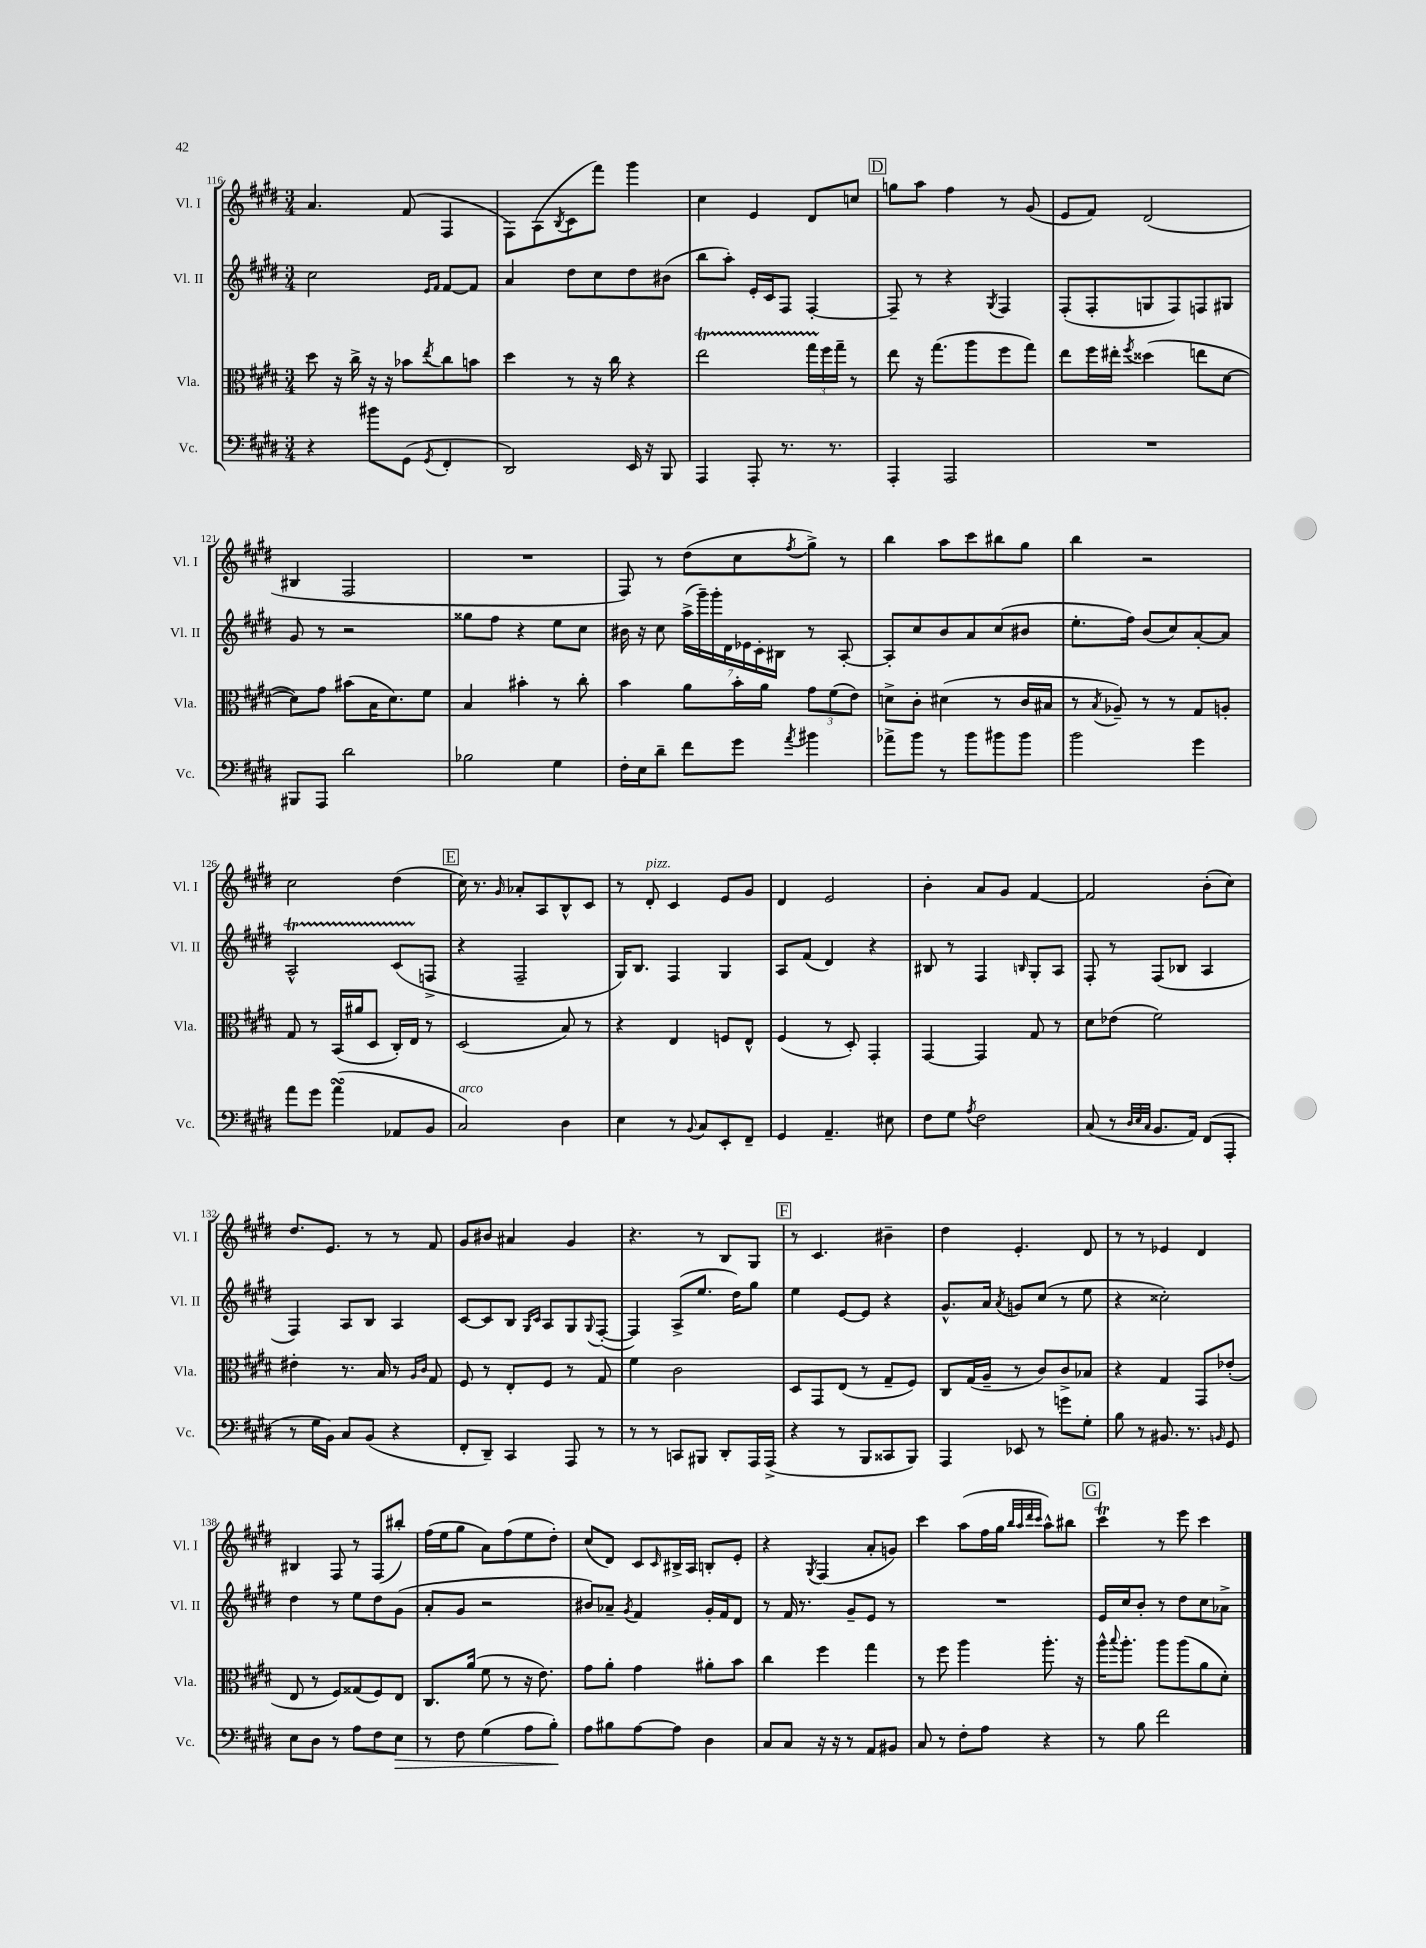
<<
\new StaffGroup <<
\new Staff = "s0" \with { instrumentName = "Vl. I" shortInstrumentName = "Vl. I" } {
    \clef treble \key e \major \numericTimeSignature \time 3/4
    a'4. fis'8( fis4 |
    fis8) a8( \acciaccatura { b8 } cis'8 fis'''8) gis'''4 |
    cis''4 e'4 dis'8 c''8 |
    \mark \markup { \box "D" } g''8 a''8 fis''4 r8 gis'8( |
    e'8 fis'8) dis'2( |
    bis4 fis2 |
    R2. |
    fis8) r8 dis''8( cis''8 \acciaccatura { fis''8 } gis''8->) r8 |
    b''4 a''8 cis'''8 bis''8 gis''8 |
    b''4 r2 |
    cis''2 dis''4( |
    \mark \markup { \box "E" } cis''16) r8. \grace { gis'16 } aes'8-. a8 b8-^ cis'8 |
    r8 dis'8-.^\markup { \italic "pizz." } cis'4 e'8 gis'8 |
    dis'4 e'2 |
    b'4-. a'8 gis'8 fis'4~ |
    fis'2 b'8-.( cis''8) |
    dis''8. e'8. r8 r8 fis'8 |
    gis'8 bis'8 ais'4 gis'4 |
    r4. r8 b8 gis8 |
    \mark \markup { \box "F" } r8 cis'4. bis'4-- |
    dis''4 e'4.-. dis'8 |
    r8 r8 ees'4 dis'4 |
    bis4 fis8 r8 fis8( bis''8-.) |
    fis''16( e''16 gis''8 a'8) fis''8( e''8 dis''8-.) |
    cis''8( dis'8) cis'8 \grace { cis'16 } bis16-> a16 b8-. e'8-. |
    r4 \acciaccatura { gis8 } fis4( a'8-. g'8) |
    cis'''4 a''8( fis''16 gis''16 \grace { b''32 a''32 dis'''32 cis'''32 } a''8-^) bis''8 |
    \mark \markup { \box "G" } cis'''4\trill r8 e'''8 cis'''4 \bar "|." |
}
\new Staff = "s1" \with { instrumentName = "Vl. II" shortInstrumentName = "Vl. II" } {
    \clef treble \key e \major \numericTimeSignature \time 3/4
    cis''2 \grace { e'16 fis'16 } fis'8~ fis'8 |
    a'4 dis''8 cis''8 dis''8 bis'8( |
    b''8 a''8-.) e'16-. cis'16 fis8 fis4~-. |
    \mark \markup { \box "D" } fis8-- r8 r4 \acciaccatura { gis8 } fis4 |
    fis8-.( fis8-. g8 fis8) f8 gis8 |
    gis'8 r8 r2 |
    gisis''8 fis''8 r4 e''8 cis''8 |
    bis'16 r16 cis''8 \tuplet 7/4 { a''16->( gis'''16--) gis'''16-. dis'16 ees'16 cis'16-. bis16 } r8 a8~-. |
    a8-. cis''8 b'8 a'8 cis''8( bis'8 |
    e''8.-. fis''16) b'8( cis''8) a'8~-. a'8 |
    a2-^\startTrillSpan cis'8( f8->\stopTrillSpan |
    \mark \markup { \box "E" } r4 fis2-- |
    gis16) b8. fis4 gis4 |
    a8 fis'8( dis'4) r4 |
    bis8 r8 fis4 \grace { b16 } gis8-. a8 |
    fis8-. r8 fis8( bes8 a4 |
    fis4) a8 b8 a4 |
    cis'8~ cis'8 b8 \grace { gis16 cis'16 } a8 gis8 \appoggiatura { gis8 } fis8~-.( |
    fis4) a8->( e''8. dis''16) gis''8 |
    \mark \markup { \box "F" } e''4 e'8~ e'8 r4 |
    gis'8.-^ a'16 \acciaccatura { a'8 } g'8 cis''8( r8 e''8 |
    r4 cisis''2-.) |
    dis''4 r8 e''8 dis''8 gis'8( |
    a'8-. gis'8 r2 |
    bis'8) aes'8-- \acciaccatura { gis'8 } fis'4 gis'16-. fis'16 dis'8 |
    r8 fis'16 r8. gis'8-- e'8 r8 |
    R2. |
    \mark \markup { \box "G" } e'16 cis''16 b'8-. r8 dis''8 cis''8 aes'8-> \bar "|." |
}
\new Staff = "s2" \with { instrumentName = "Vla." shortInstrumentName = "Vla." } {
    \clef alto \key e \major \numericTimeSignature \time 3/4
    dis''8 r16 cis''16-> r16 r16 bes'8 \acciaccatura { e''8 } cis''8 b'8 |
    dis''4 r8 r16 cis''16 r4 |
    e''2\startTrillSpan \tuplet 3/2 { gis''16 fis''16\stopTrillSpan gis''16-- } r8 |
    \mark \markup { \box "D" } e''8 r16 gis''8.( a''8 fis''8 gis''8) |
    e''8 fis''16 eis''16-. \acciaccatura { fis''8 } disis''4( e''8 dis'8~ |
    dis'8) gis'8 bis'8( b16 dis'8.) fis'8 |
    b4 bis'4-. r8 cis''8-. |
    b'4 a'8 b'16-. a'16 \tuplet 3/2 { gis'8 fis'8( e'8) } |
    d'8-> cis'8-. dis'4( r8 cis'16 bis16 |
    r8 \acciaccatura { b8 } aes8--) r8 r8 gis8 a8-. |
    gis8 r8 b,16( ais'16 dis8 cis16-.) e16 r8 |
    \mark \markup { \box "E" } dis2( b8) r8 |
    r4 e4 f8 e8-^ |
    fis4( r8 dis8-.) gis,4-. |
    gis,4~ gis,4 gis8 r8 |
    dis'8 ees'8( fis'2) |
    eis'4-. r8. b16 r8 \grace { a16 cis'16 } gis8 |
    fis8 r8 e8-. fis8 r8 gis8 |
    fis'4 cis'2 |
    \mark \markup { \box "F" } dis8 gis,8 e8( r8 gis8-- fis8) |
    cis8 gis16( a16-- r8 cis'8) cis'8-> bes8 |
    r4 gis4 gis,8 ees'8-.( |
    e8 r8 fis8) gisis8( fis8) e8 |
    cis8. a'16( fis'8 r8 r16 e'8.) |
    gis'8 a'8-. gis'4 ais'8-. b'8 |
    cis''4 fis''4 gis''4 |
    r8 fis''8 a''4 a''8.-. r16 |
    \mark \markup { \box "G" } a''16-^ \appoggiatura { b''8 } a''8.-. a''8 a''8( a'8 dis'8-.) \bar "|." |
}
\new Staff = "s3" \with { instrumentName = "Vc." shortInstrumentName = "Vc." } {
    \clef bass \key e \major \numericTimeSignature \time 3/4
    r4 bis'8 gis,8( \acciaccatura { gis,8 } fis,4-. |
    dis,2) e,16 r16 b,,8 |
    a,,4 a,,8-. r8. r8. |
    \mark \markup { \box "D" } a,,4-. a,,2 |
    R2. |
    bis,,8 a,,8 dis'2 |
    bes2 gis4 |
    fis16-. e16 dis'8-- fis'8 gis'8 \acciaccatura { a'8 } bis'4 |
    aes'8-> b'8 r8 b'8 bis'8 bis'8 |
    b'2 gis'4 |
    a'8 gis'8 a'4\turn( aes,8 b,8 |
    \mark \markup { \box "E" } cis2^\markup { \italic "arco" }) dis4 |
    e4 r8 \appoggiatura { b,8 } cis8 e,8-. fis,8-- |
    gis,4 a,4.-- eis8 |
    fis8 gis8 \acciaccatura { a8 } fis2 |
    cis8( r8 \grace { dis32 e32 cis32 } b,8. a,16) fis,8( a,,8-. |
    r8 gis16 b,16) cis8 b,8( r4 |
    fis,8-. dis,8--) cis,4 a,,8 r8 |
    r8 r8 c,8 bis,,8 dis,8-. a,,16 a,,16->( |
    \mark \markup { \box "F" } r4 r8 b,,8 cisis,8 b,,8) |
    a,,4 ees,8 r8 g'8 gis8-. |
    b8 r8 bis,8. r8. \grace { b,16 } gis,8 |
    e8 dis8 r8 a8 fis8 e8\> |
    r8 fis8 gis4( a8 b8-.\!) |
    a8 bis8 a8~ a8 dis4 |
    cis8 cis8 r16 r16 r8 a,8 bis,8 |
    cis8 r8 fis8-. a8 r4 |
    \mark \markup { \box "G" } r8 b8 fis'2 \bar "|." |
}
>>
>>
\layout { \context { \Score currentBarNumber = #116 } }
